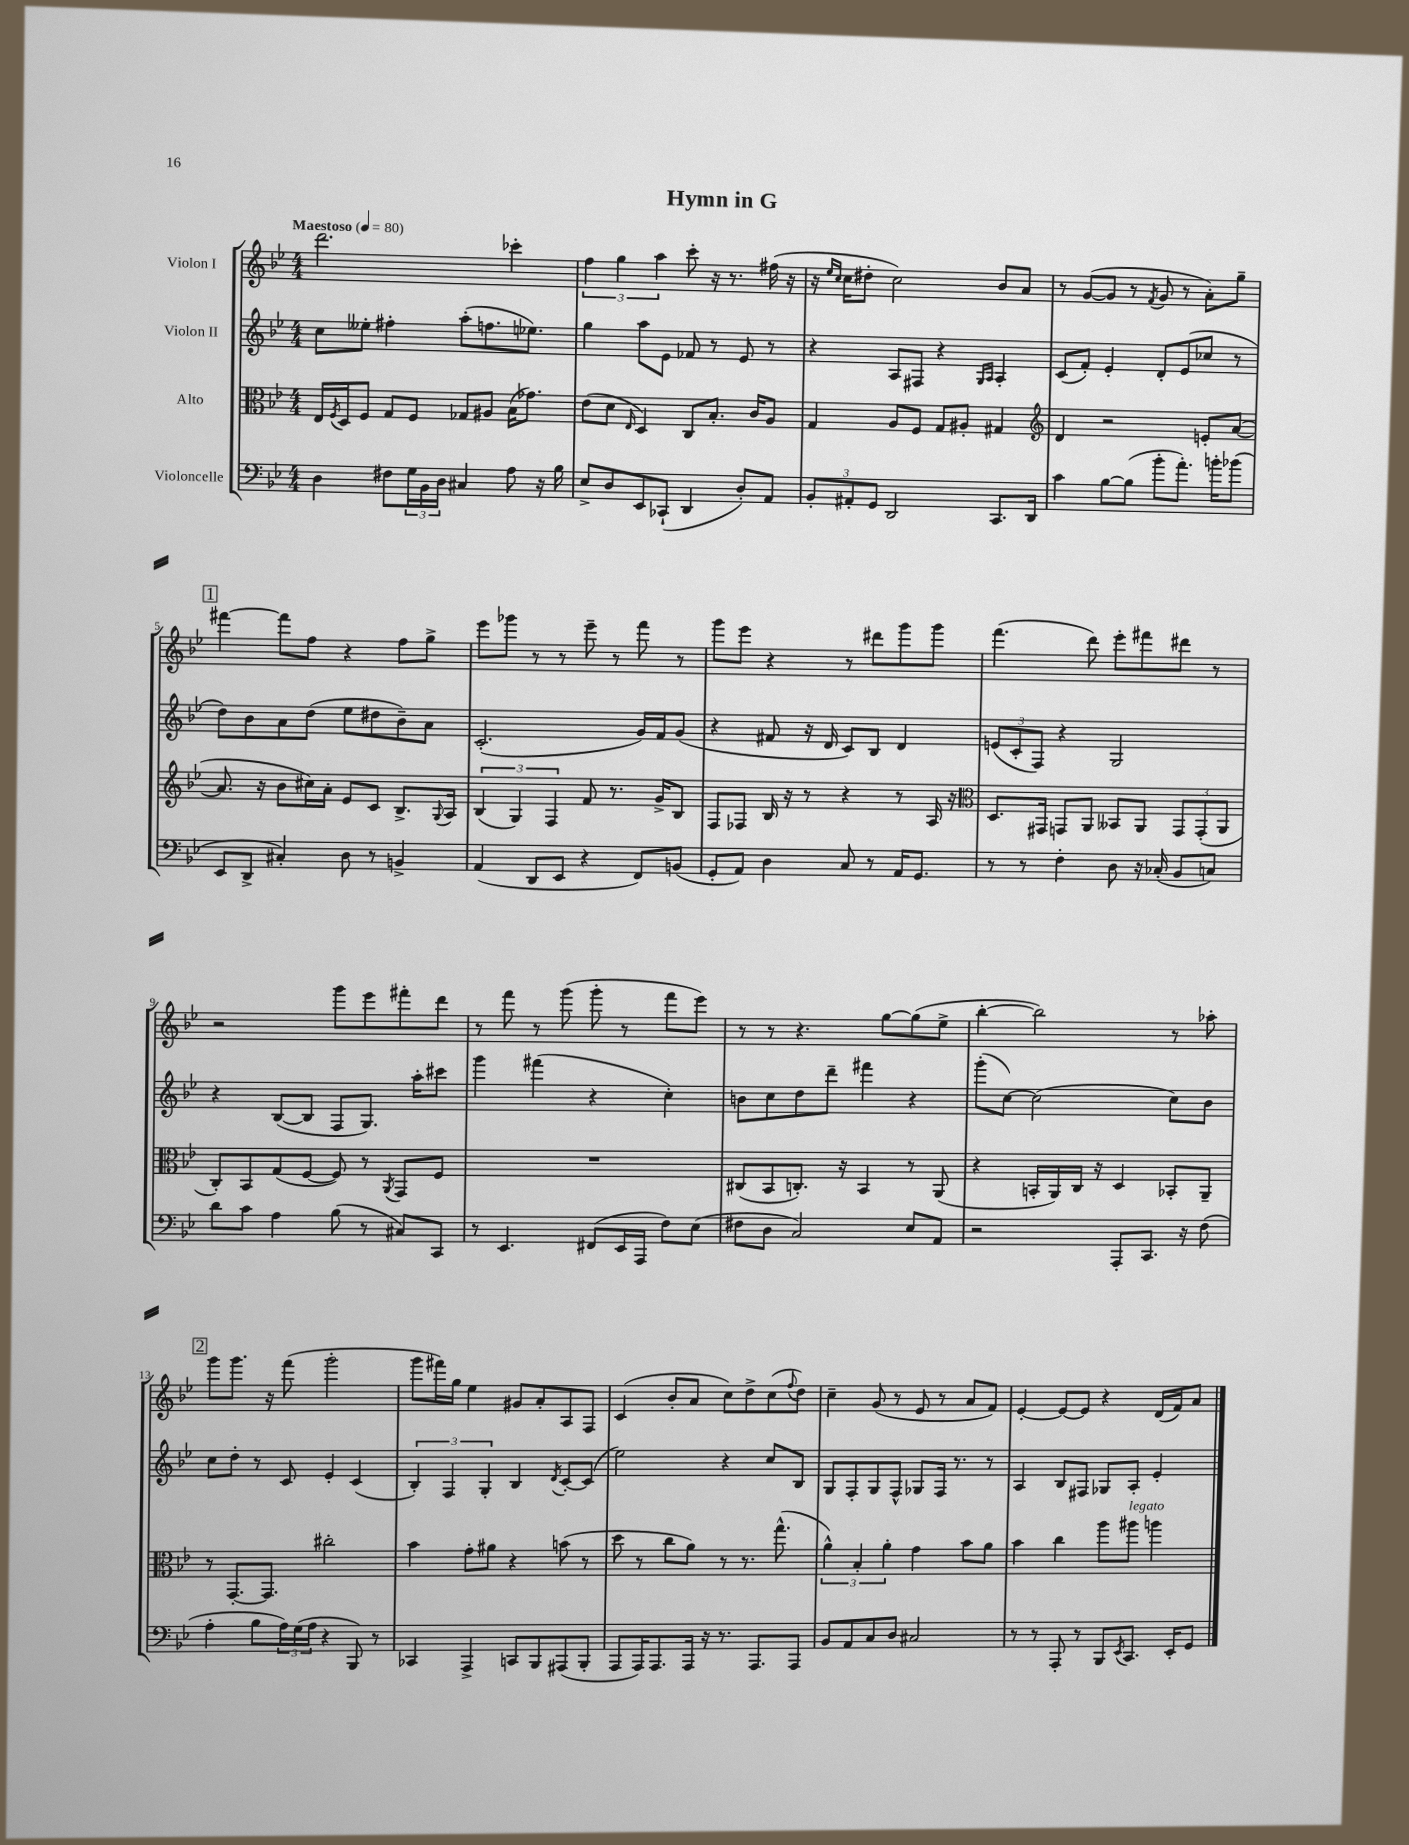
\header { title = "Hymn in G" }
<<
\new StaffGroup <<
\new Staff = "s0" \with { instrumentName = "Violon I" } {
    \clef treble \key bes \major \numericTimeSignature \time 4/4 \tempo "Maestoso" 4 = 80
    d'''2. ces'''4-. |
    \tuplet 3/2 { f''4 g''4 a''4 } c'''8-. r16 r8. fis''16( r16 |
    r16 \grace { ees''16 c''16 } c''16 dis''8-. c''2) bes'8 a'8 |
    r8 g'8~( g'8 r8 \acciaccatura { f'8 } g'8 r8 a'8-.) g''8-- |
    \mark \markup { \box "1" } fis'''4~ fis'''8 f''8 r4 f''8 g''8-> |
    ees'''8 ges'''8 r8 r8 ees'''8-- r8 f'''8 r8 |
    g'''8 ees'''8 r4 r8 dis'''8 g'''8 g'''8 |
    f'''4.( d'''8) ees'''8-. fis'''8 dis'''8 r8 |
    r2 g'''8 ees'''8 fis'''8-. d'''8 |
    r8 f'''8 r8 g'''8( g'''8-. r8 f'''8 ees'''8) |
    r8 r8 r4. g''8~ g''8( ees''8-> |
    bes''4~-. bes''2) r8 aes''8-. |
    \mark \markup { \box "2" } g'''8 g'''8. r16 f'''8( g'''2-. |
    g'''8 fis'''16) g''16 ees''4 gis'8 a'8-. a8 f8 |
    c'4( bes'8-. a'8 c''8) d''8-> c''8( \appoggiatura { f''8 } d''8) |
    c''4-- g'8( r8 ees'8 r8 a'8 f'8) |
    ees'4~-. ees'8~ ees'8 r4 d'16( f'16) a'8 \bar "|." |
}
\new Staff = "s1" \with { instrumentName = "Violon II" } {
    \clef treble \key bes \major \numericTimeSignature \time 4/4
    c''8 eeses''8-. fis''4-. a''8-.( f''8. ees''8.) |
    g''4 a''8 ees'8 fes'8 r8 ees'8 r8 |
    r4 a8 fis8 r4 \grace { g16 a16 } a4-. |
    c'8( f'8-.) ees'4-. d'8-. ees'8( ces''8 r8 |
    \mark \markup { \box "1" } d''8) bes'8 a'8 d''8( ees''8 dis''8 bes'8--) a'8 |
    c'2.-.( g'16) f'16 g'8( |
    r4 fis'8 r16 d'16 c'8) bes8 d'4 |
    \tuplet 3/2 { e'8( c'8-. f8) } r4 g2 |
    r4 bes8~( bes8 f8 g8.) a''16-. cis'''8 |
    g'''4 fis'''4( r4 c''4-.) |
    b'8 c''8 d''8 d'''8-- fis'''4 r4 |
    g'''8-.( c''8~) c''2( c''8) bes'8 |
    \mark \markup { \box "2" } c''8 d''8-. r8 c'8 ees'4-. c'4( |
    \tuplet 3/2 { bes4-.) f4 g4-. } bes4 \acciaccatura { d'8 } c'8~-. c'8( |
    ees''2) r4 c''8 bes8 |
    g8 f8-. g8 f8-^ ges8 f16 r8. r8 |
    a4 bes8 fis8 ges8 a8-. ees'4-. \bar "|." |
}
\new Staff = "s2" \with { instrumentName = "Alto" } {
    \clef alto \key bes \major \numericTimeSignature \time 4/4
    ees16 \acciaccatura { f8 } d16 f8 g8 f8 ges8 ais8 bes16( ges'8.) |
    ees'8( d'8 \grace { ees16 } d4) c8 bes8.-. c'16 a8 |
    g4 a8 f8 g8 ais8-. gis4 |
    \clef treble d'4 r2 e'8-. a'8~( |
    \mark \markup { \box "1" } a'8. r16 bes'8 cis''16) a'16-. ees'8 c'8 bes8.-> \appoggiatura { g8 } a16 |
    \tuplet 3/2 { bes4( g4) f4 } f'8 r8. g'16-> bes8 |
    f8 fes8 bes16 r16 r8 r4 r8 a16 r16 |
    \clef alto d8. gis,16 g,8 a,8 beses,8 a,8 \tuplet 3/2 { g,8 g,8-.( a,8 } |
    c8-.) bes,8 g8( f8~ f8) r8 \acciaccatura { a,8 } g,8 f8 |
    R1 |
    cis8( bes,8 c8.-.) r16 bes,4 r8 a,8( |
    r4 b,16-. a,16) c16 r16 d4 bes,8-. a,8-- |
    \mark \markup { \box "2" } r8 g,8.~-. g,8. cis''2-. |
    bes'4 g'8-. ais'8 r4 b'8( r8 |
    d''8 r8 c''8 a'8) r8 r8. g''8.-^( |
    \tuplet 3/2 { a'4-^) bes4-. a'4-. } g'4 bes'8 a'8 |
    bes'4 c''4 a''8 ais''8^\markup { \italic "legato" } a''4 \bar "|." |
}
\new Staff = "s3" \with { instrumentName = "Violoncelle" } {
    \clef bass \key bes \major \numericTimeSignature \time 4/4
    d4 fis8 \tuplet 3/2 { g16 bes,16 d16 } cis4 a8 r16 bes16 |
    ees8-> d8 ees,8 ces,8-!( d,4 d8-.) a,8 |
    \tuplet 3/2 { bes,8-. ais,8-. g,8 } d,2 c,8. d,16 |
    c'4 bes8~ bes8( bes'8-. a'8.-.) b'16-. bes'8( |
    \mark \markup { \box "1" } ees,8 d,8-> cis4-.) d8 r8 b,4-> |
    a,4( d,8 ees,8 r4 f,8) b,8( |
    g,8-. a,8) d4 c8 r8 a,16 g,8. |
    r8 r8 f4-. d8 r16 ces16-.( bes,8 c8) |
    d'8 c'8 a4 bes8( r8 cis8) c,8 |
    r8 ees,4. fis,8( ees,16 a,,16 f8) ees8( |
    fis8 d8 c2) ees8 a,8 |
    r2 a,,8-. c,8. r16 f8( |
    \mark \markup { \box "2" } a4-. bes8 \tuplet 3/2 { a16) g16( a16 } r4 bes,,8) r8 |
    ces,4 a,,4-> c,8 bes,,8 ais,,8( bes,,8-. |
    a,,8 a,,16) a,,8. a,,16 r16 r8. a,,8. a,,8 |
    bes,8 a,8 c8 d8 cis2 |
    r8 r8 a,,8-. r8 bes,,8 \acciaccatura { ees,8 } c,8. ees,16-. g,8 \bar "|." |
}
>>
>>
